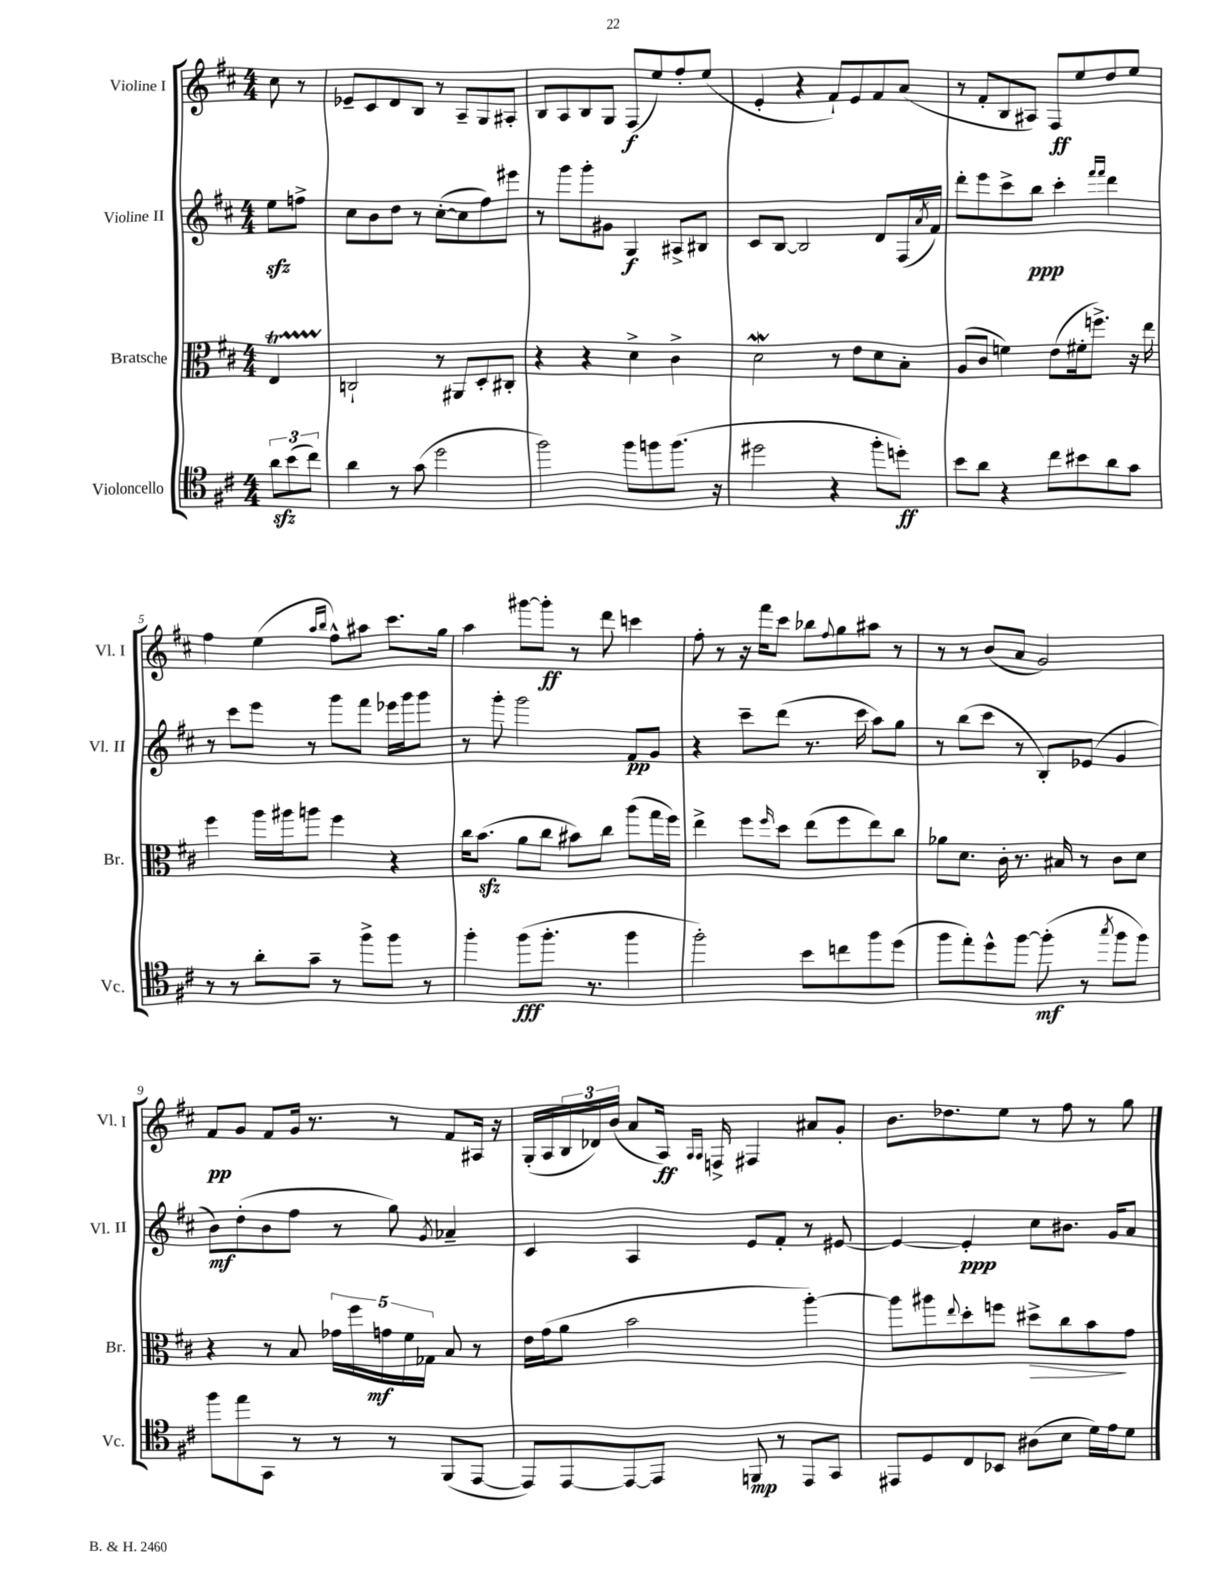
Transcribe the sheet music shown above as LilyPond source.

<<
\new StaffGroup <<
\new Staff = "s0" \with { instrumentName = "Violine I" shortInstrumentName = "Vl. I" } {
    \clef treble \key d \major \numericTimeSignature \time 4/4 \partial 4
    cis''8 r8 |
    ees'8-- cis'8 d'8 b8 r8 a8-- g8 ais8-. |
    b8 a8 b8 g8 fis8\f( e''8) fis''8-. e''8( |
    e'4-. r4 fis'8-!) e'8 fis'8 a'8( |
    r8 fis'8-. b8 ais8) fis8\ff e''8 d''8 e''8 |
    fis''4 e''4( \grace { a''16 b''16 } fis''8-^) ais''8 cis'''8. g''16 |
    a''4 gis'''8~ gis'''8-.\ff r8 d'''8 c'''4 |
    fis''8-. r8 r16 fis'''16 cis'''8 bes''8 \appoggiatura { fis''8 } g''8 ais''8 r8 |
    r8 r8 b'8( a'8 g'2) |
    fis'8\pp g'8 fis'8 g'16 r8. r8 fis'8 ais16 r16 |
    g16-.( a16 \tuplet 3/2 { b16 des'16) b'16( } a'8 a16\ff) \grace { a16 a16 } f16-> fis4 ais'8 g'8-. |
    b'8. des''8. e''8 r8 fis''8 r8 g''8 \bar "|." |
}
\new Staff = "s1" \with { instrumentName = "Violine II" shortInstrumentName = "Vl. II" } {
    \clef treble \key d \major \numericTimeSignature \time 4/4 \partial 4
    e''8\sfz f''8-> |
    cis''8 b'8 d''8 r8 cis''8~-.( cis''8 fis''8) eis'''8 |
    r8 g'''8 g'''8-. gis'8 g4\f ais8-> bis8 |
    cis'8 b8~ b2 d'8 fis16( \acciaccatura { a'8 } fis'16) |
    d'''8-. e'''8 cis'''8-> b''8\ppp cis'''4-. \grace { fis'''16 fis'''16 } d'''4 |
    r8 cis'''8 e'''8 r8 g'''8 fis'''8 ees'''16 g'''16 g'''8 |
    r8 g'''8-. g'''2 fis'8\pp g'8 |
    r4 cis'''8-- d'''8( r8. cis'''16 a''8) g''8 |
    r8 b''8( cis'''8 r8 b8-.) ees'8( g'4 |
    b'8\mf) d''8-.( b'8 fis''8 r8 g''8) \acciaccatura { g'8 } aes'4-- |
    cis'4 a4 e'8 fis'8-. r8 eis'8~ |
    eis'4~ eis'4-.\ppp cis''8 bis'8. g'16 a'8 \bar "|." |
}
\new Staff = "s2" \with { instrumentName = "Bratsche" shortInstrumentName = "Br." } {
    \clef alto \key d \major \numericTimeSignature \time 4/4 \partial 4
    e4\startTrillSpan |
    c2-!\stopTrillSpan r8 ais,8 d8-. cis8-. |
    r4 r4 d'4-> cis'4-> |
    d'2\mordent r8 e'8 d'8 b8-. |
    a8( cis'8 f'4) e'8( fis'16-. f''8.->) r16 e''16 |
    fis''4 a''16 ais''16 a''8 fis''4 r4 |
    cis''16 b'8.\sfz( a'8 cis''8 bis'8) cis''8 a''8( g''16 fis''16) |
    e''4-> fis''8 \grace { fis''16 } d''8 e''8( fis''8 e''8) cis''8 |
    aes'8 d'8. cis'16-. r8. bis16 r8 cis'8 d'8 |
    r4 r8 b8 \tuplet 5/4 { ges'16 fis''16 g'16\mf fis'16 ges16 } b8 r8 |
    e'16 g'16( a'8 b'2 a''4~-.) |
    a''8 ais''8 \appoggiatura { e''8 } d''8-. f''8 dis''8->\> cis''8 b'8\! g'8 \bar "|." |
}
\new Staff = "s3" \with { instrumentName = "Violoncello" shortInstrumentName = "Vc." } {
    \clef tenor \key d \major \numericTimeSignature \time 4/4 \partial 4
    \tuplet 3/2 { a'8\sfz b'8( cis''8) } |
    a'4 r8 g'8( d''2 |
    fis''2) fis''8 f''8 f''8.( r16 |
    dis''2 r4 fis''8-. d''8-.\ff) |
    b'8 a'8 r4 cis''8 bis'8 a'8 g'8 |
    r8 r8 a'8-. g'8-- r8 fis''8-> fis''8 r8 |
    fis''4-. fis''8\fff( fis''8.-. r8. fis''4 |
    fis''2-.) b'8 c''8 fis''8 d''8( |
    fis''8 e''8-.) d''8-^ fis''8~ fis''8-.\mf( r8 \acciaccatura { g''8 } fis''8 fis''8) |
    fis''8 e''8 g,8 r8 r8 r8 fis,8( e,8~ |
    e,8) e,8~ e,8~ e,8 f,8\mp r8 e,8 g,8 |
    eis,8 d8 cis8 bes,8 ais8( b8 d'16) e'16 d'8 \bar "|." |
}
>>
>>
